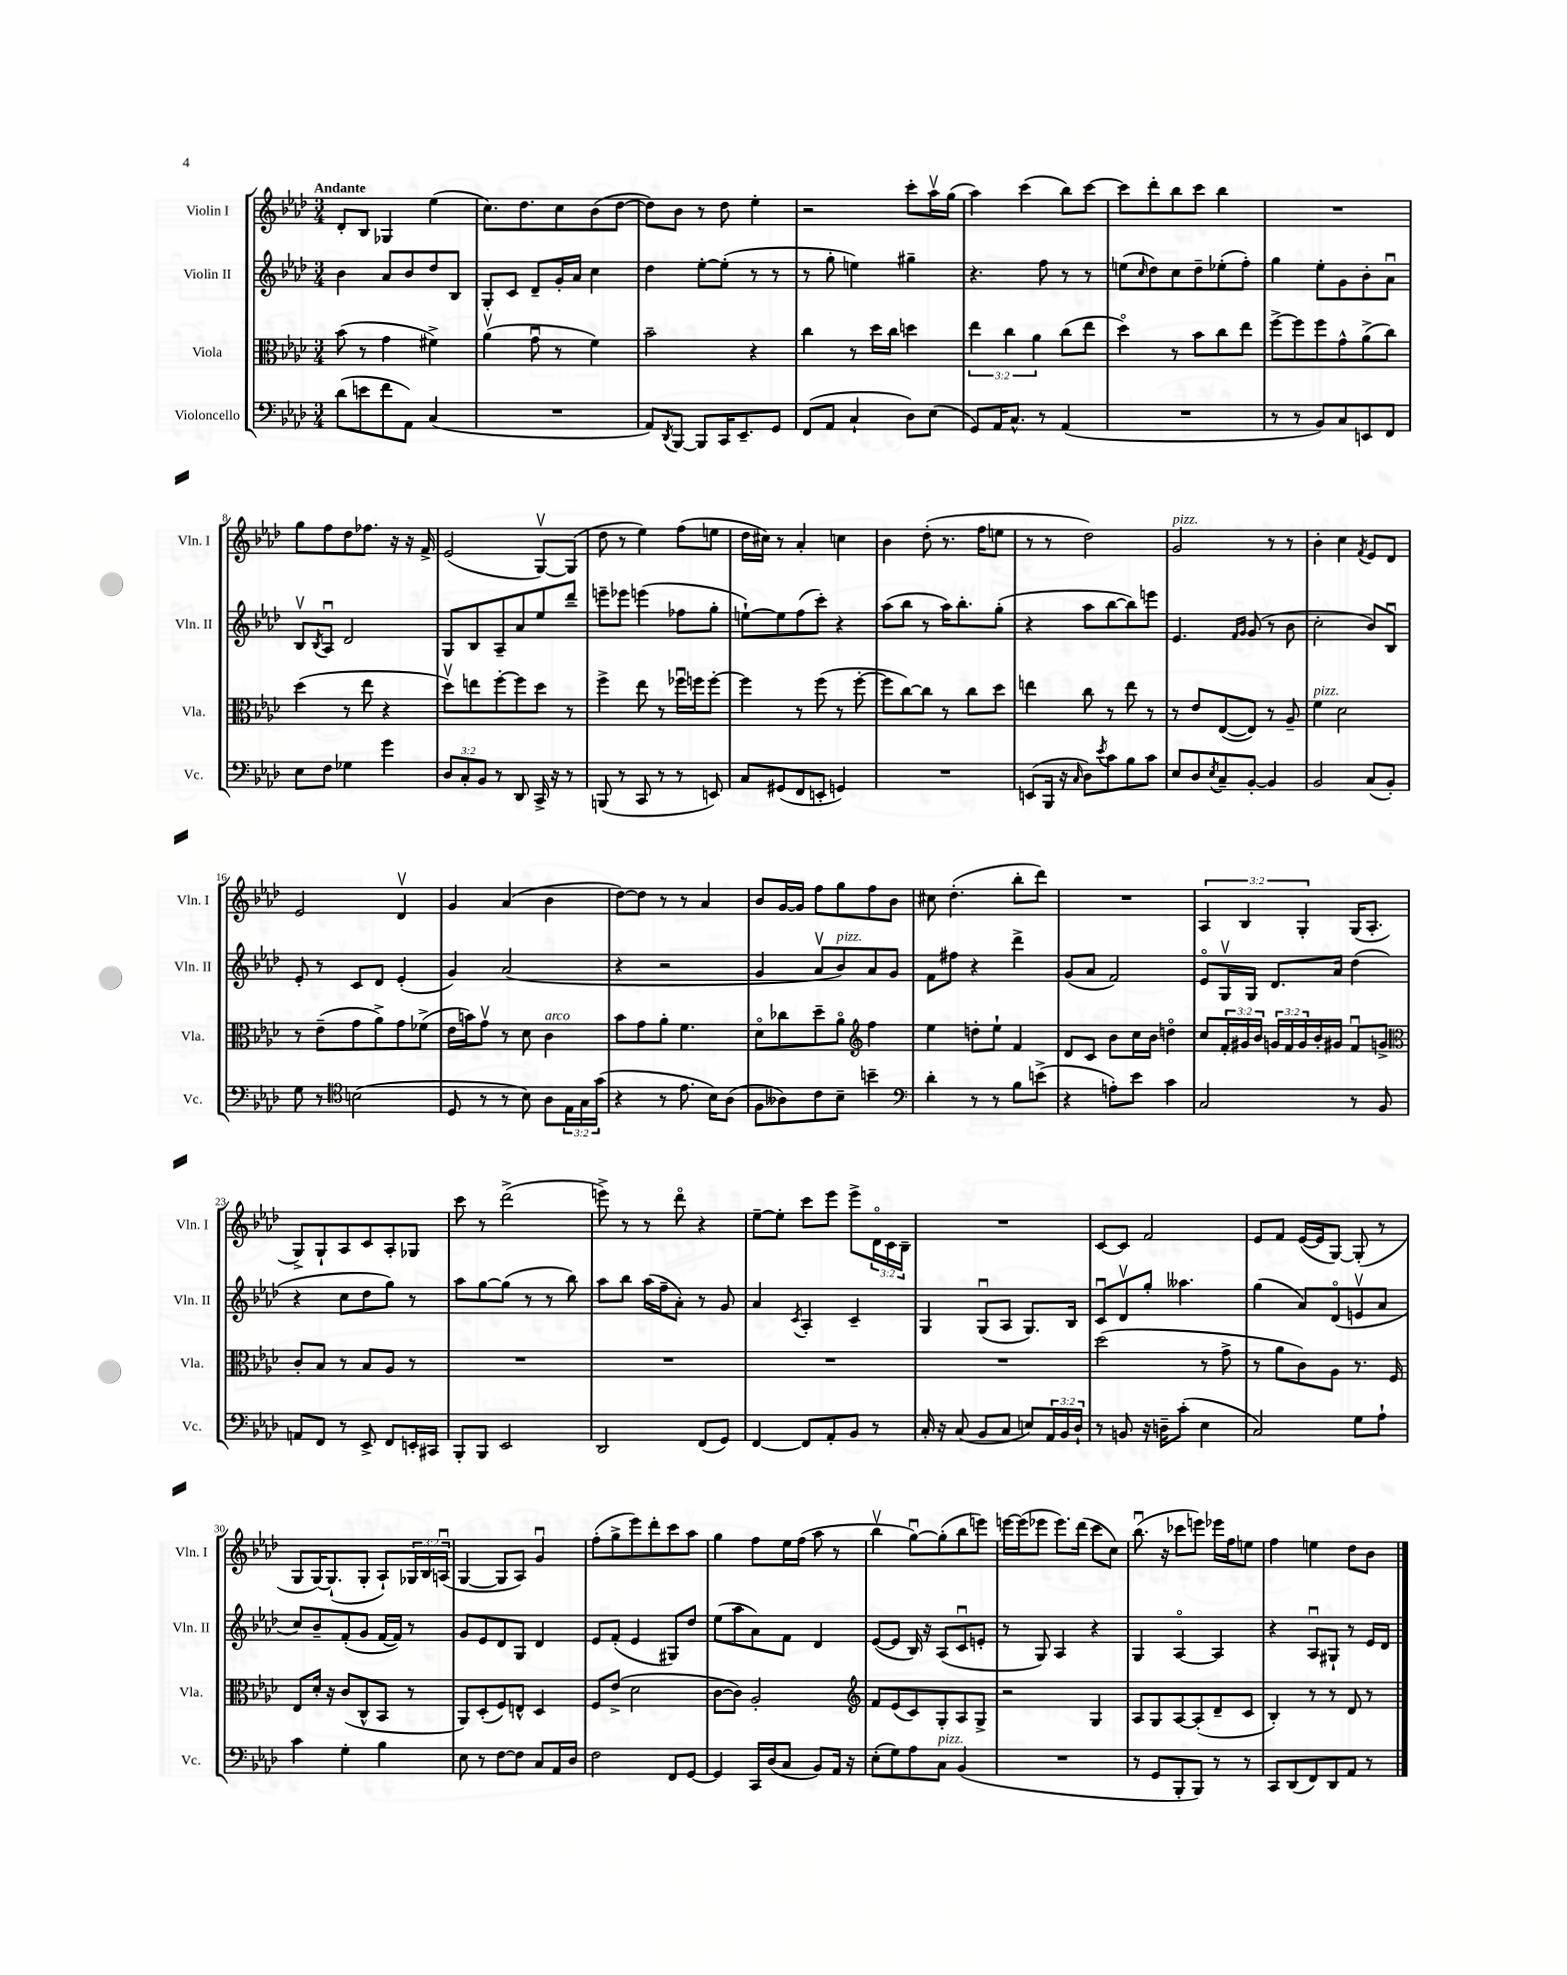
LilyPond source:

<<
\new StaffGroup <<
\new Staff = "s0" \with { instrumentName = "Violin I" shortInstrumentName = "Vln. I" } {
    \clef treble \key aes \major \numericTimeSignature \time 3/4 \override Staff.TupletNumber.text = #tuplet-number::calc-fraction-text \tempo "Andante"
    des'8-. bes8 ges4 ees''4( |
    c''8.) des''8. c''8 bes'8( des''8~ |
    des''8) bes'8 r8 des''8 ees''4-. |
    r2 c'''8-. aes''16\upbow g''16( |
    aes''4) c'''4( bes''8) c'''8~ |
    c'''8 des'''8-. bes''8 c'''8 bes''4 |
    R2. |
    g''8 f''8 des''8 fes''8. r16 r16 f'16-> |
    ees'2( g8~\upbow) g8( |
    des''8 r8 ees''4) f''8( e''8 |
    des''16 cis''16) r8 aes'4-. c''4 |
    bes'4 des''8-.( r8. f''16 e''8 |
    r8 r8 des''2) |
    g'2^\markup { \italic "pizz." } r8 r8 |
    bes'4-. c''4 \acciaccatura { f'8 } ees'8 des'8 |
    ees'2 des'4\upbow |
    g'4 aes'4( bes'4 |
    des''8~) des''8 r8 r8 aes'4 |
    bes'8 g'16~ g'16 f''8 g''8 f''8 bes'8 |
    cis''8 des''4.-.( bes''8-. des'''8) |
    R2. |
    \tuplet 3/2 { aes4 bes4 g4-. } g16( aes8.-. |
    g8->) g8-! aes8 c'8 aes8-. ges8 |
    c'''8 r8 des'''2->( |
    e'''8->) r8 r8 des'''8\flageolet r4 |
    ees''8~-- ees''8-. c'''8 ees'''8 ees'''8-> \tuplet 3/2 { des'16\flageolet c'16 bes16-- } |
    R2. |
    c'8~ c'8 f'2 |
    ees'8 f'8 ees'16~( ees'16 g8~) g8-.( r8 |
    g8 g16~) g8.-!( g8-. aes8-!) \tuplet 3/2 { ges16 bes16 a16\downbow( } |
    g4~ g8 aes8) g'4\downbow |
    f''8-.( g''8-> ees'''8) des'''8-. c'''8 aes''8 |
    g''4 f''8 ees''16 f''16( aes''8 r8 |
    bes''4\upbow g''8~\downbow) g''8-.( bes''8 e'''8) |
    e'''16~ e'''16( ees'''8 ees'''8.) des'''16( c'''8 c''8) |
    bes''8.\downbow( r16 ces'''8 e'''8) ees'''16 f''16 e''8 |
    f''4 e''4 des''8 bes'8 \bar "|." |
}
\new Staff = "s1" \with { instrumentName = "Violin II" shortInstrumentName = "Vln. II" } {
    \clef treble \key aes \major \numericTimeSignature \time 3/4
    bes'4 aes'8 bes'8 des''8 bes8 |
    g8-. c'8 des'8-- g'16-. aes'16 c''4 |
    des''4 ees''8~-. ees''8-.( r8 r8 |
    r8 g''8-. e''4) gis''4-- |
    r4. f''8 r8 r8 |
    e''8( \grace { c''16 } des''8) c''8 des''8-- ees''8-.( f''8-.) |
    g''4 ees''8-. g'8 bes'8-. aes'8\downbow |
    bes8\upbow \acciaccatura { bes8 } aes8\downbow des'2 |
    g8 bes8 aes8-- aes'8 ees''8 des'''8-- |
    e'''8-- ees'''8 e'''4( fes''8 g''8-. |
    e''8~-!) e''8 f''8( c'''8-.) r4 |
    aes''8( bes''8 r8 aes''16) bes''8.-. g''8-.( |
    r4 aes''8 bes''8~ bes''8) e'''8 |
    ees'4. \grace { f'16 g'16 } g'8( r8 bes'8 |
    c''2-. bes'8) bes8\downbow |
    ees'8-. r8 c'8 des'8 ees'4-.( |
    g'4) aes'2( |
    r4 r2 |
    g'4 aes'8\upbow bes'8^\markup { \italic "pizz." }) aes'8 g'8 |
    f'8 fis''8 r4 des'''4-> |
    g'8( aes'8 f'2) |
    ees'8\flageolet g16\upbow g16 des'8. aes'16 des''4( |
    r4 c''8 des''8 g''8) r8 |
    aes''8 g''8~ g''8( r8 r8 bes''8) |
    aes''8 bes''8 aes''16( f''16-- aes'8-.) r8 g'8 |
    aes'4 \acciaccatura { c'8 } aes4-. c'4-- |
    g4 g8\downbow( aes8 g8.) bes16 |
    c'8\downbow des'8\upbow g''8-. aeses''4. |
    g''4( aes'8) des'8\flageolet( e'8\upbow aes'8 |
    c''8) bes'8-- f'8-.( g'8 f'16~ f'16) r8 |
    g'8 ees'8 des'8 g8 des'4 |
    ees'8 f'8-.( ees'4 gis8) des''8 |
    ees''8( aes''8 aes'8) f'8 des'4 |
    ees'8~( ees'8 bes16) r16 aes8( c'8\downbow e'8-. |
    r8 g8) aes4 r4 |
    g4 aes4~\flageolet aes4 |
    r4 aes8\downbow gis8-! r8 ees'16 des'16 \bar "|." |
}
\new Staff = "s2" \with { instrumentName = "Viola" shortInstrumentName = "Vla." } {
    \clef alto \key aes \major \numericTimeSignature \time 3/4 \override Staff.TupletNumber.text = #tuplet-number::calc-fraction-text
    bes'8( r8 g'4 fis'4->) |
    aes'4\upbow( g'8\downbow r8 f'4) |
    bes'2-- r4 |
    c''4 r8 des''16 c''16 d''4 |
    \tuplet 3/2 { ees''4 c''4 aes'4 } c''8( ees''8 |
    des''4\flageolet) r8 bes'8 c''8 ees''8 |
    f''8~-> f''8 f''8 g'8-^ aes'8->( c''8) |
    des''4( r8 ees''8 r4 |
    des''8\upbow) e''8 f''8~-. f''8 des''8 r8 |
    f''4-> ees''8 r8 fes''16\downbow f''16 f''8~-. |
    f''4 r8 f''8( r8 f''8~-. |
    f''8 c''8~) c''8 r8 c''8 des''8 |
    e''4 c''8 r8 e''8 r8 |
    r8 ees'8 ees8~( ees8) r8 aes8-- |
    f'4^\markup { \italic "pizz." } des'2 |
    r8 ees'8--( g'8 aes'8->) g'8 fes'8->( |
    ees'16 b'16) g'8\upbow r8 des'8 c'4^\markup { \italic "arco" } |
    bes'8 g'8 aes'8-. f'4. |
    des'8\flageolet ces''8 des''8-- aes'8\flageolet \clef treble f''4 |
    ees''4 d''8-. ees''8-! f'4 |
    des'8 c'8 bes'8 c''16 bes'16 d''4\flageolet |
    c''8 \tuplet 3/2 { f'16-. gis'16 bes'16 } \tuplet 3/2 { g'16 f'16 g'16 } bes'16-. gis'16 f'8\downbow g'8-> |
    \clef alto c'8-. bes8 r8 bes8 aes8 r8 |
    R2. |
    R2. |
    R2. |
    R2. |
    des''2( r8 g'8-> |
    r8 aes'8 c'8) aes8 r8. f16 |
    ees8 des'16-. r16 c'8( c8-^ bes,8 r8 |
    aes,8) des8-.( f8) e8-^ des4 |
    f8 ees'8->( des'2 |
    c'8~ c'8) aes2-. |
    \clef treble f'8 ees'8( c'8) g8-. aes8 g8-> |
    r2 g4 |
    aes8 g8 aes8~ aes8-.( des'8-- c'8 |
    bes4-.) r8 r8 des'8 r8 \bar "|." |
}
\new Staff = "s3" \with { instrumentName = "Violoncello" shortInstrumentName = "Vc." } {
    \clef bass \key aes \major \numericTimeSignature \time 3/4 \override Staff.TupletNumber.text = #tuplet-number::calc-fraction-text
    des'8( e'8 f'8 aes,8) c4( |
    R2. |
    aes,8) \acciaccatura { des,8 } bes,,8~ bes,,8 c,16 ees,8.-- g,8 |
    f,8( aes,8 c4-! des8) ees8( |
    g,8) aes,16 c8.-^ r8 aes,4( |
    R2. |
    r8 r8 bes,8) c8 e,8 f,8 |
    ees8 f8 ges4 g'4 |
    \tuplet 3/2 { des8 c8-. bes,8 } r8 des,8 c,16-> r16 r8 |
    b,,8( r8 c,8 r8 r8 e,8) |
    c8 gis,8( f,8 e,8-. g,4) |
    R2. |
    e,8( bes,,16 r16 \grace { c16 } des8) \acciaccatura { ees'8 } c'8 bes8 c'8 |
    ees8 des8 \acciaccatura { ees8 } c8-- bes,8~-. bes,4 |
    bes,2 c8( bes,8-.) |
    g8 r8 \clef tenor b2( |
    des8 r8 r8 bes8) aes8 \tuplet 3/2 { ees16 g16 g'16( } |
    r4 r8 ees'8. bes16) aes8( |
    f8 aeses8) c'8 bes8-- b'4-- |
    \clef bass des'4-. r8 r8 bes8 e'8->( |
    r4 a8-.) ees'8 c'4 |
    c2 r8 bes,8 |
    a,8 f,8 r8 ees,8-> f,8 e,16-. cis,16 |
    bes,,8-. bes,,8 ees,2 |
    des,2 f,8( g,8) |
    f,4~ f,8 aes,8-. bes,8 r8 |
    c16-. r16 c8( bes,8 c8 e8) \tuplet 3/2 { aes,16 bes,16 des16-! } |
    r8 b,8 r16 d16-- c'8-.( ees4 |
    c2) g8 aes8-! |
    c'4 g4-. bes4 |
    ees8 r8 f8~ f8 c8 aes,16 des16 |
    f2 f,8 g,8~ |
    g,4 c,16 des16( c8 bes,8) aes,16 r16 |
    ees8-.( g8) aes8 c8^\markup { \italic "pizz." } bes,4( |
    R2. |
    r8 g,8 bes,,8-. bes,,8) r8 r8 |
    c,8 des,8( f,8) des,8 aes,8 r8 \bar "|." |
}
>>
>>
